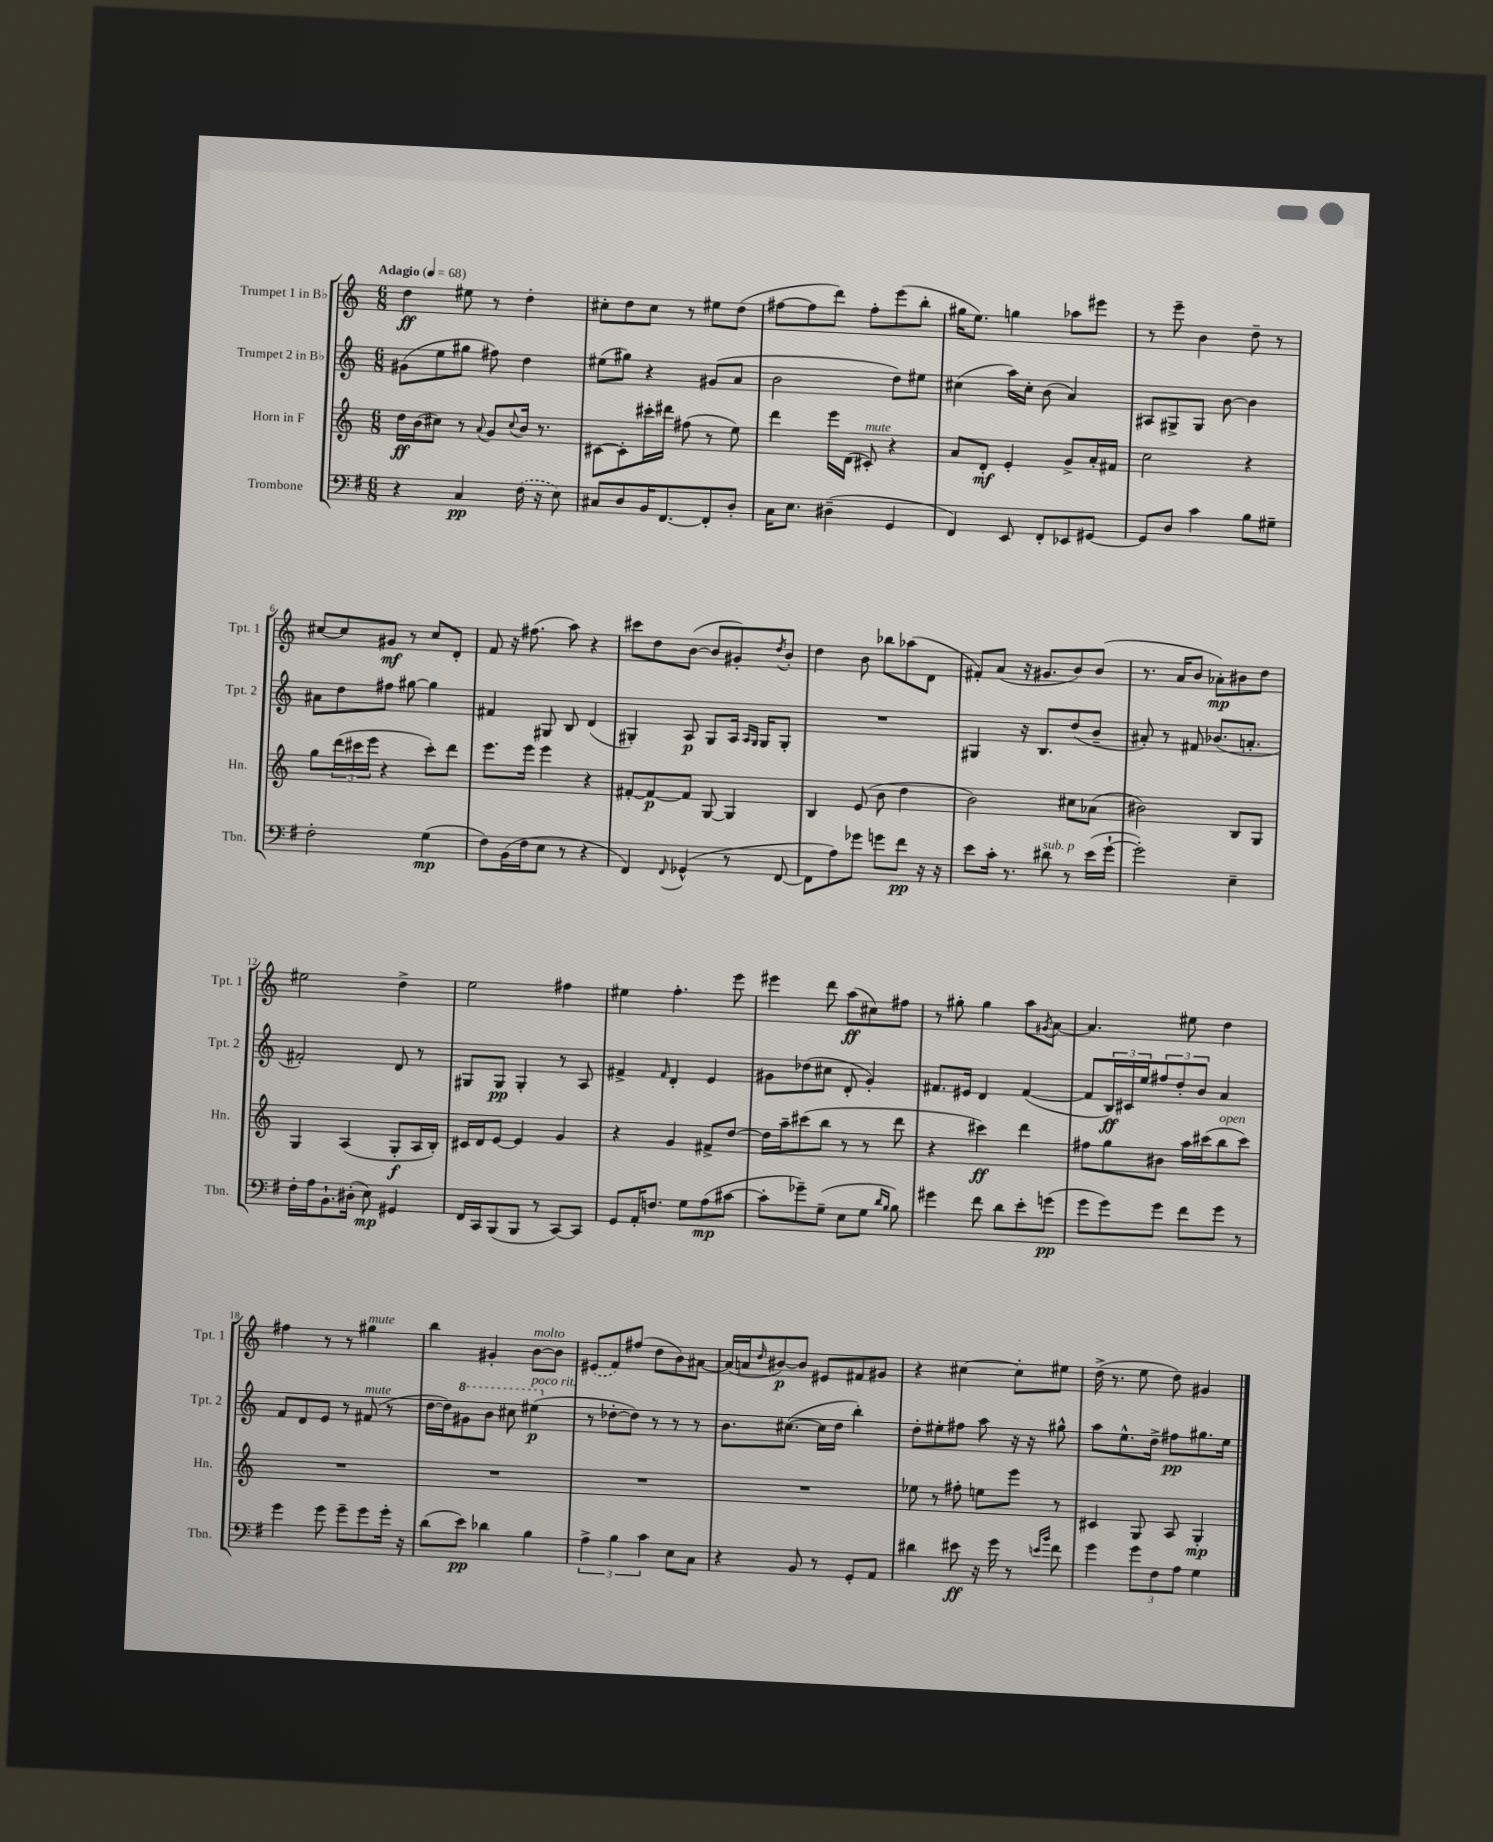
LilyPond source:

<<
\new StaffGroup <<
\new Staff = "s0" \with { instrumentName = "Trumpet 1 in Bb" shortInstrumentName = "Tpt. 1" } {
    \clef treble \key c \major \numericTimeSignature \time 6/8 \tempo "Adagio" 4 = 68
    d''4\ff eis''8 r8 d''4-. |
    cis''8-. d''8 cis''8 r8 eis''8 d''8( |
    fis''8~ fis''8 d'''8) fis''8-. e'''8( b''8-. |
    gis''16 e''8.) g''4 aes''8 eis'''8 |
    r8 e'''8-- b'4 d''8-- r8 |
    cis''8~ cis''8 gis'8\mf r8 cis''8 d'8-. |
    f'8 r16 fis''8.( a''8) r4 |
    cis'''8 d''8 b'8~( b'8 gis'8-.) \acciaccatura { d''8 } b'8-. |
    d''4 b'8 bes''8 aes''8( d'8 |
    fis'8-.) a'8( r16 gis'8. b'8) b'8( |
    r8. a'16 b'8 aes'8-.\mp) bis'8 d''8 |
    eis''2 d''4-> |
    e''2 fis''4 |
    eis''4 f''4.-. e'''8 |
    eis'''4 d'''8 a''8\ff( cis''8) fis''8 |
    r8 gis''8-. gis''4 a''8 \acciaccatura { gis'8 } a'8~ |
    a'4. eis''8 d''4 |
    fis''4 r8 r8 gis''4^\markup { \italic "mute" } |
    b''4 gis'4-. b'8~^\markup { \italic "molto" } b'8 |
    \once \slurDashed eis'8( f'8) fis''8( d''8 b'8) ais'8~ |
    ais'16( a'16 \grace { d''16 } bis'8~\p) bis'8 eis'8 fis'8 gis'8 |
    r4 cis''4~ cis''8-. eis''8 |
    d''16->( r8. e''8 d''8) gis'4 \bar "|." |
}
\new Staff = "s1" \with { instrumentName = "Trumpet 2 in Bb" shortInstrumentName = "Tpt. 2" } {
    \clef treble \key c \major \numericTimeSignature \time 6/8
    gis'8( e''8 gis''8 fis''8) d''4 |
    eis''8( gis''8) r4 gis'8( a'8 |
    b'2 d''8) eis''8 |
    cis''4( a''16) cis''16-. b'8( a'4) |
    ais8 gis8-> gis8 b'8~ b'4 |
    ais'8 d''8 fis''8 gis''8~ gis''4 |
    fis'4 gis8 b8 d'4( |
    gis4-.) a8\p gis8 a16 \grace { a16 gis16 } gis16 gis8-. |
    R2. |
    gis4 r16 b8. d''8( b'8-- |
    ais'8-.) r8 fis'8 bes'8.( a'8.-. |
    fis'2-.) d'8 r8 |
    gis8 gis8\pp gis4-. r8 a8 |
    fis'4-> \grace { fis'16 } d'4-. e'4 |
    gis'8 des''8( cis''8 d'8-. gis'4-.) |
    fis'8. eis'16 d'4 fis'4~( |
    fis'8 \tuplet 3/2 { b16\ff) cis'16 e''16 } \tuplet 3/2 { fis''8 d''8-. b'8 } a'4 |
    f'8 d'8 e'8 r8 fis'8^\markup { \italic "mute" }( r8 |
    d''16~ d''16) \ottava #1 gis''8 b''8 cis'''8 eis'''4\p^\markup { \italic "poco rit." }( \ottava #0 |
    r8 des''8~-. des''8) r8 r8 r8 |
    b'8. cis''8.~( cis''16 d''16 b''4-.) |
    d''8-. eis''8-. fis''8 a''8 r16 r16 gis''8-^ |
    a''8 e''8.-^ d''16-> fis''8\pp gis''8. e''16 \bar "|." |
}
\new Staff = "s2" \with { instrumentName = "Horn in F" shortInstrumentName = "Hn." } {
    \clef treble \key c \major \numericTimeSignature \time 6/8
    d''16\ff b'16( cis''8) r8 \appoggiatura { a'8 } g'8 \appoggiatura { cis''8 } b'16 r8. |
    cis'8~ cis'8-. cis'''16-. dis'''16 fis''8( r8 e''8) |
    d'''4 e'''16 d'16( cis'8-.^\markup { \italic "mute" }) r4 |
    a'8 d'8-.\mf e'4-. g'8-> a'16-. fis'16 |
    c''2 r4 |
    g''8 \tuplet 3/2 { d'''16( cis'''16 e'''16 } r4 cis'''8-.) d'''8 |
    e'''8. e'''16 e'''4 r4 |
    fis'8~-. fis'8~\p fis'8 g8~ g4 |
    b4 e'8( b'8 d''4 |
    b'2) cis''8 aes'8( |
    bis'2) b8 g8 |
    g4 a4( g8-.\f a16 b16-.) |
    cis'16 d'16 e'8~ e'4 g'4 |
    r4 g'4 fis'8-> d''8~ |
    d''16 a''16-- cis'''8( b''8 r8 r8 d'''8 |
    r4 cis'''4\ff) d'''4 |
    fis''8 g''8 bis'8 a''16 cis'''16( b''8^\markup { \italic "open" } cis'''8) |
    R2. |
    R2. |
    R2. |
    R2. |
    ees''8 r8 fis''8-. e''8 e'''8 r8 |
    cis'4 g8 a8 g4-.\mp \bar "|." |
}
\new Staff = "s3" \with { instrumentName = "Trombone" shortInstrumentName = "Tbn." } {
    \clef bass \key g \major \numericTimeSignature \time 6/8
    r4 c4\pp \once \slurDashed fis16( r16 e8) |
    cis8 d8 b,16 fis,8.~ fis,8-. d8-. |
    c16 e8. dis4--( g,4 |
    fis,4) e,8 fis,8-. ees,8 gis,8~ |
    gis,8 d8 c'4 b8 gis8-- |
    fis2-. g4\mp( |
    fis8) b,16( fis16 e8 r8 r4 |
    fis,4) \appoggiatura { fis,8 } ges,4-^( r8 fis,8~ |
    fis,8 a8) ges'8 g'8 fis'8\pp r16 r16 |
    e'8 c'16-. r8. dis'8^\markup { \italic "sub. p" } r8 e'16( g'16~-! |
    g'2-.) e4-- |
    fis16-. a16 b,8.-! dis16-.( e8\mp) gis,4 |
    fis,16 c,16 b,,8( b,,8 r8 c,8~) c,8 |
    g,8 a,16-. f8. g8 a8\mp( cis'8~ |
    cis'8-. ges'8--) g8--( e8 g8 \grace { d'16 b16 } b8) |
    gis'4 fis'8 d'8 e'8-. g'8\pp( |
    g'8 g'8) g'8 fis'8 g'8 r8 |
    g'4 g'8 g'8-- g'8 g'16-. r16 |
    d'8( e'8\pp) des'4 b4 |
    \tuplet 3/2 { a4-> b4 c'4 } e8 c8 |
    r4 b,8 r8 g,8-. a,8 |
    dis'4 eis'8\ff r16 g'16 r8 \grace { e'16 b'16 } fis'8 |
    g'4 \tuplet 3/2 { g'8 fis8 a8 } g4 \bar "|." |
}
>>
>>
